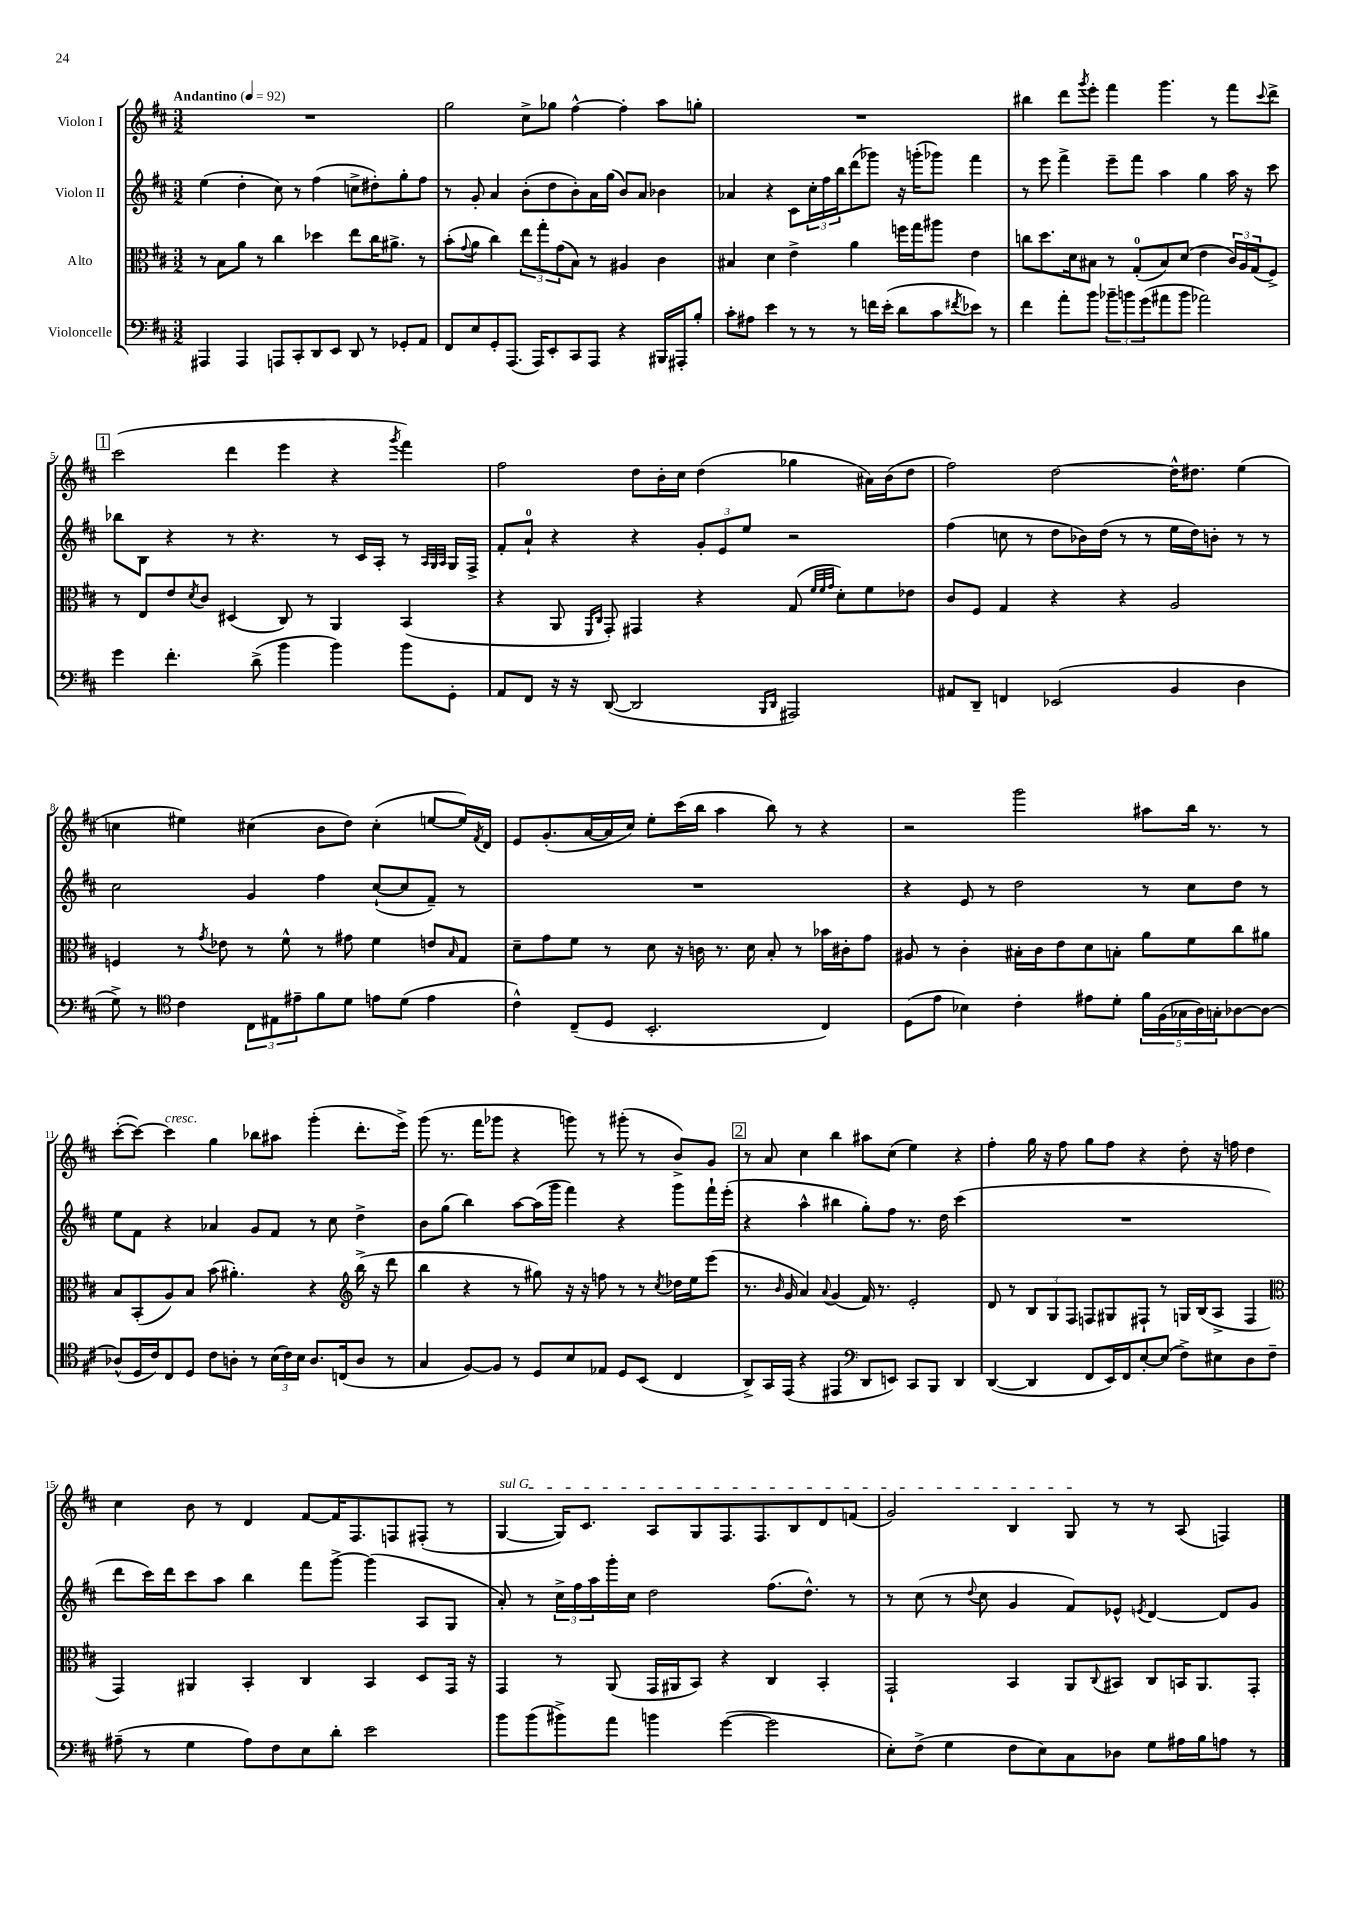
<<
\new StaffGroup <<
\new Staff = "s0" \with { instrumentName = "Violon I" } {
    \clef treble \key d \major \numericTimeSignature \time 3/2 \tempo "Andantino" 4 = 92
    R1. |
    g''2 cis''8-> ges''8 fis''4~-^ fis''4-. a''8 g''8-. |
    R1. |
    bis''4 d'''8 \acciaccatura { g'''8 } e'''8-. fis'''4 g'''4. r8 fis'''8 \appoggiatura { cis'''8 } d'''8-> |
    \mark \markup { \box "1" } cis'''2( d'''4 e'''4 r4 \acciaccatura { g'''8 } fis'''4) |
    fis''2 d''8 b'16-. cis''16 d''4( ges''4 ais'16) b'16( d''8 |
    fis''2) d''2~ d''16-^ dis''8. e''4( |
    c''4 eis''4) cis''4( b'8 d''8) cis''4-.( e''8~ e''16) \acciaccatura { fis'8 } d'16 |
    e'8 g'8.-.( a'16~ a'16 cis''16) e''8-. cis'''16( b''16 a''4 b''8) r8 r4 |
    r2 g'''2 ais''8 b''16 r8. r8 |
    cis'''8~-.( cis'''8~) cis'''4^\markup { \italic "cresc." } g''4 bes''8 ais''8 g'''4-.( d'''8.-. e'''16->) |
    g'''8( r8. fis'''16 ges'''8 r4 g'''8) r8 gis'''8-.( r8 b'8->) g'8 |
    \mark \markup { \box "2" } r8 a'8 cis''4 b''4 ais''8 cis''8( e''4) r4 |
    fis''4-. g''16 r16 fis''8 g''8 fis''8 r4 d''8-. r16 f''16 d''4 |
    cis''4 b'8 r8 d'4 fis'8~ fis'16 fis8. f8 fis8-.( r8 |
    \once \override TextSpanner.bound-details.left.text = \markup { \italic "sul G" } g4~\startTextSpan g16) cis'8. a8 g8 fis8. fis8. b8 d'8 f'8( |
    g'2) b4 g8\stopTextSpan r8 r8 a8( f4) \bar "|." |
}
\new Staff = "s1" \with { instrumentName = "Violon II" } {
    \clef treble \key d \major \numericTimeSignature \time 3/2
    e''4( d''4-. cis''8) r8 fis''4( c''8-> dis''8-.) g''8-. fis''8 |
    r8 g'8-. a'4 b'8-.( d''8 b'8-.) a'16 g''16( b'8) a'8 bes'4 |
    aes'4 r4 cis'8 \tuplet 3/2 { cis''16-. fis''16 b''16 } d'''8( ges'''8) r16 g'''16-.( ges'''8) fis'''4 |
    r8 e'''8 fis'''4-> e'''8-- fis'''8 a''4 g''4 a''16 r16 cis'''8 |
    \mark \markup { \box "1" } bes''8 b8 r4 r8 r4. r8 cis'16 a16-. r8 \grace { a32 g32 a32 } g16 fis16-> |
    fis'8-. a'8-0-! r4 r4 \tuplet 3/2 { g'8-. e'8 e''8 } r2 |
    fis''4( c''8 r8 d''8 bes'16) d''16( r8 r8 e''16 d''16) b'8-. r8 r8 |
    cis''2 g'4 fis''4 cis''8~-!( cis''8 fis'8--) r8 |
    R1. |
    r4 e'8 r8 d''2 r8 cis''8 d''8 r8 |
    e''8 fis'8 r4 aes'4 g'8 fis'8 r8 cis''8 d''4-> |
    b'8 g''8( b''4) a''8~ a''16( g'''16 fis'''4) r4 g'''8 fis'''16-! e'''16-.( |
    \mark \markup { \box "2" } r4 a''4-^ bis''4 g''8-.) fis''8 r8. d''16 cis'''4( |
    R1. |
    d'''8 cis'''16) d'''16 cis'''8 a''8 b''4 fis'''8 g'''8~-> g'''4( a8 g8 |
    a'8-.) r8 \tuplet 3/2 { cis''16-> fis''16 a''16 } g'''16-. cis''16 d''2 fis''8.( d''8.-^) r8 |
    r8 cis''8( r8 \appoggiatura { d''8 } cis''8 g'4 fis'8) ees'8-^ \acciaccatura { e'8 } d'4~ d'8 g'8 \bar "|." |
}
\new Staff = "s2" \with { instrumentName = "Alto" } {
    \clef alto \key d \major \numericTimeSignature \time 3/2
    r8 b8 a'8 r8 cis''4 des''4 e''8 cis''16 ais'8.-> r8 |
    b'8-.( \appoggiatura { g'8 } a'8 cis''4) \tuplet 3/2 { e''8 g''8-. g'8( } b8) r8 ais4 cis'4 |
    bis4 d'4 e'4-> a'4 f''16 g''16 ais''8 e'4 |
    c''8 d''8. d'16 bis8 r8 g8-0-.( bis8) d'8( e'4 \tuplet 3/2 { cis'16) a16 g16( } fis8->) |
    \mark \markup { \box "1" } r8 e8 e'8 \acciaccatura { d'8 } cis'8 dis4( cis8) r8 a,4 b,4( |
    r4 a,8 \grace { fis,16 cis16 } g,8-.) gis,4 r4 g8( \grace { fis'32 fis'32 g'32 } d'8-.) fis'8 ees'8 |
    cis'8 fis8 g4 r4 r4 a2 |
    f4 r8 \acciaccatura { g'8 } ees'8 r8 fis'8-^ r8 gis'8 fis'4 e'8 \grace { b16 } g8 |
    d'8-- g'8 fis'8 r8 d'8 r16 c'16 r8. d'16 b8-. r8 bes'16 cis'16-. g'8 |
    ais8 r8 cis'4-. bis16-. cis'16 e'8 d'8 b8-. a'8 fis'8 cis''8 ais'8 |
    b8 b,8-.( a8) b8 b'8( ais'4.-.) r4 \clef treble b''16->( r16 d'''8 |
    b''4 r4 r8 gis''8) r16 r16 f''8 r8 r8 \acciaccatura { cis''8 } des''16 e''16 e'''8( |
    \mark \markup { \box "2" } r8. \grace { b'16 } g'16 a'4) \appoggiatura { a'8 } g'4( fis'16) r8. e'2-. |
    d'8 r8 \tuplet 3/2 { b8 g8 fis8 } f8 gis8 fis8-! r8 g16 b16( a8-> fis4 |
    \clef alto g,4) ais,4 b,4-. cis4 b,4 d8 g,16 r16 |
    g,4 r8 a,8( g,16 ais,16 b,8) r4 cis4 b,4-. |
    g,2-! b,4 a,8 \appoggiatura { cis8 } bis,8 cis8 b,16 a,8. g,8-. \bar "|." |
}
\new Staff = "s3" \with { instrumentName = "Violoncelle" } {
    \clef bass \key d \major \numericTimeSignature \time 3/2
    ais,,4 ais,,4 a,,8 cis,8-. d,8 e,8 d,8 r8 ges,8-. a,8 |
    fis,8 e8 g,8-. a,,8.( a,,16) e,8-. cis,8 a,,8 r4 bis,,16 ais,,16-. b8-. |
    cis'8-. ais8 e'4 r8 r8 r8 f'16 e'16-.( d'8 cis'8 \acciaccatura { fis'8 } ees'8) r8 |
    fis'4 a'8-. b'8 \tuplet 3/2 { bes'8-- b'8 g'8( } ais'8 b'8 aes'2) |
    \mark \markup { \box "1" } g'4 fis'4.-. d'8->( b'4 b'4) b'8 g,8-. |
    a,8 fis,8 r16 r16 d,8~( d,2 \grace { b,,16 d,16 } ais,,2) |
    ais,8 d,8-- f,4 ees,2( b,4 d4 |
    g8->) r8 \clef tenor cis'4 \tuplet 3/2 { cis8 eis8 eis'8-- } fis'8 d'8 e'8 d'8( e'4 |
    cis'4-^) cis8--( d8 b,2.-. cis4) |
    d8( e'8 bes4) cis'4-. eis'8 d'8-. \tuplet 5/4 { fis'16 fis16( ges16 a16) g16-. } aes8~ aes8~ |
    aes8-^( d16 cis'16) cis8 d8 cis'8 a8-. r8 \tuplet 3/2 { b16( cis'16) b16 } a8. c16( a8 r8 |
    g4 fis8~) fis8 r8 d8 b8 ees8 d8 b,8( cis4 |
    \mark \markup { \box "2" } a,8->) g,16 e,16( r4 eis,4 \clef bass d,8 e,8) cis,8 b,,8 d,4 |
    d,4~( d,4 fis,8 e,16) fis,16 e8~-. e8( fis8->) eis8 d8 fis8-- |
    ais8--( r8 g4 ais8) fis8 e8 d'8-. e'2 |
    b'8 b'8( bis'8->) a'8 b'4 g'4~( g'2 |
    e8-.) fis8->( g4 fis8 e8) cis8 des8 g8 ais16 b16 a8 r8 \bar "|." |
}
>>
>>
